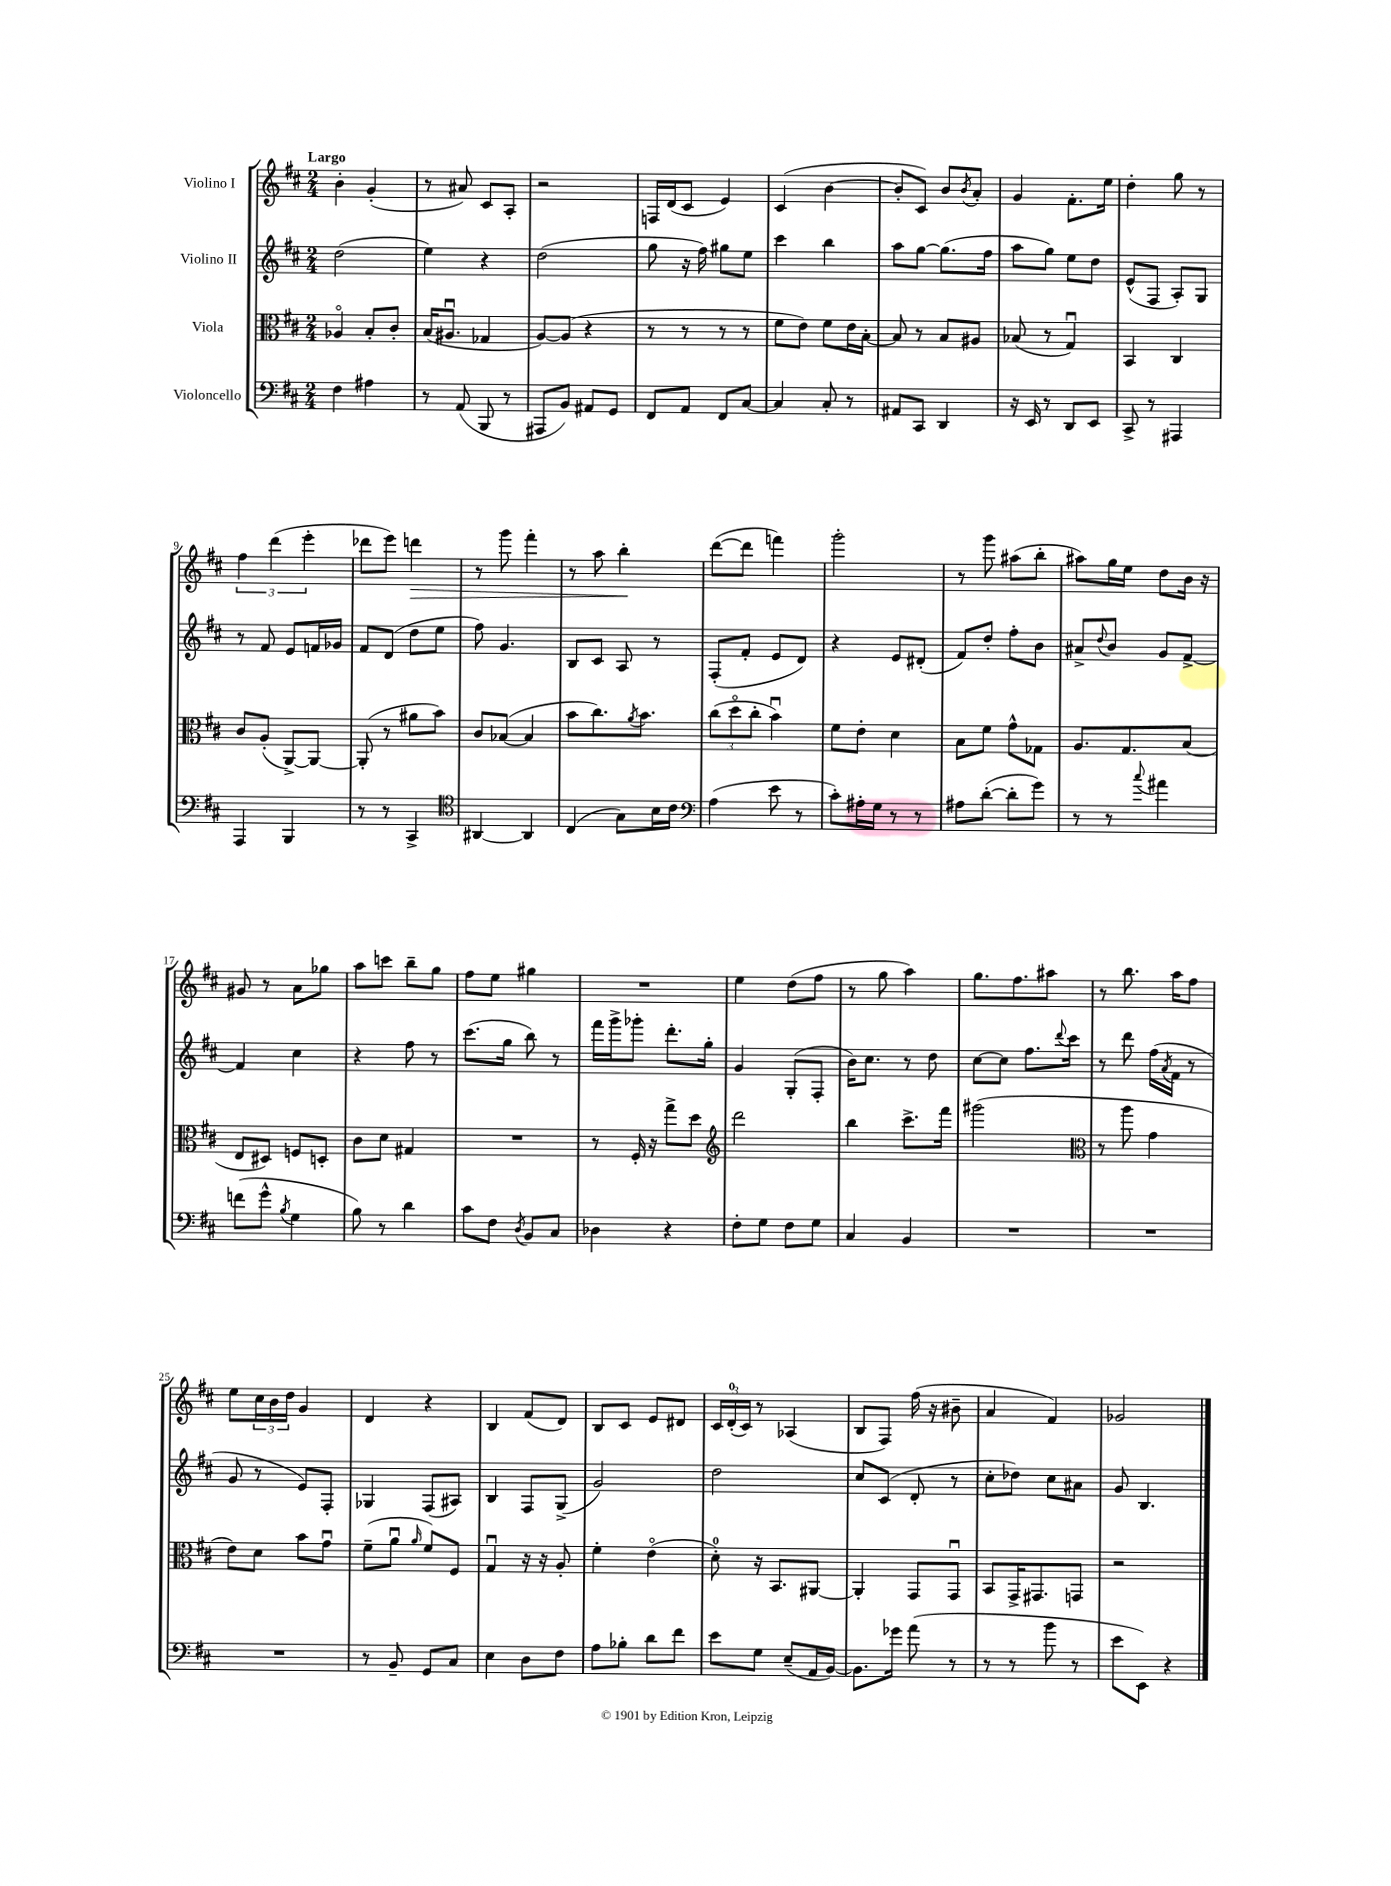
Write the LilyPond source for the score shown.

<<
\new StaffGroup <<
\new Staff = "s0" \with { instrumentName = "Violino I" } {
    \clef treble \key d \major \numericTimeSignature \time 2/4 \tempo "Largo"
    b'4-. g'4-.( |
    r8 ais'8) cis'8 a8-. |
    r2 |
    f16 d'16( cis'8 e'4) |
    cis'4( b'4~ |
    b'8-. cis'8) b'8 \acciaccatura { b'8 } a'8-. |
    g'4 fis'8.-. e''16 |
    d''4-. g''8 r8 |
    \tuplet 3/2 { fis''4 d'''4( e'''4-. } |
    des'''8 e'''8) d'''4\> |
    r8 g'''8 fis'''4-. |
    r8 a''8 b''4-.\! |
    d'''8~( d'''8 f'''4) |
    g'''2-. |
    r8 g'''8 ais''8( b''8-. |
    ais''8) g''16 e''16 d''8 b'16 r16 |
    gis'8 r8 a'8 ges''8 |
    a''8 c'''8 b''8-- g''8 |
    fis''8 e''8 gis''4 |
    R2 |
    e''4 d''8( fis''8 |
    r8 g''8 a''4) |
    g''8. fis''8. ais''8 |
    r8 b''8. a''16 fis''8 |
    e''8 \tuplet 3/2 { cis''16 b'16 d''16 } g'4 |
    d'4 r4 |
    b4 fis'8( d'8) |
    b8 cis'8 e'8 dis'8 |
    \tuplet 3/2 { cis'16 d'16-0-.( cis'16) } r8 aes4( |
    b8 fis8) fis''16( r16 bis'8-- |
    a'4 fis'4) |
    ges'2 \bar "|." |
}
\new Staff = "s1" \with { instrumentName = "Violino II" } {
    \clef treble \key d \major \numericTimeSignature \time 2/4
    d''2( |
    e''4) r4 |
    d''2( |
    g''8 r16 fis''16) gis''8 e''8 |
    cis'''4 b''4 |
    a''8 g''8~ g''8.( fis''16 |
    a''8 g''8) e''8 d''8 |
    e'8-^( fis8 a8-.) g8 |
    r8 fis'8 e'8 f'16 ges'16 |
    fis'8 d'8( d''8 e''8 |
    fis''8) g'4. |
    b8 cis'8 a8 r8 |
    fis8-.( fis'8-. e'8 d'8) |
    r4 e'8 dis'8-.( |
    fis'8) d''8-. fis''8-. b'8 |
    ais'8-> \appoggiatura { d''8 } b'8 g'8 fis'8~-> |
    fis'4 cis''4 |
    r4 fis''8 r8 |
    cis'''8.( g''16 b''8) r8 |
    fis'''16 g'''16-> ges'''8-. d'''8.-. g''16-. |
    g'4 g8-.( fis8-. |
    b'16) cis''8. r8 d''8 |
    cis''8~ cis''8 fis''8. \appoggiatura { d'''8 } cis'''16 |
    r8 d'''8 fis''16( \acciaccatura { a'8 } fis'16 r8 |
    g'8 r8 e'8) fis8-. |
    ges4 fis8( ais8) |
    b4 fis8 g8->( |
    g'2) |
    d''2 |
    cis''8 cis'8( d'8-. r8 |
    cis''8-. des''8) cis''8 ais'8 |
    g'8 b4. \bar "|." |
}
\new Staff = "s2" \with { instrumentName = "Viola" } {
    \clef alto \key d \major \numericTimeSignature \time 2/4
    aes4\flageolet b8-. cis'8-. |
    b16( ais8.\downbow ges4 |
    a8~) a8( r4 |
    r8 r8 r8 r8 |
    fis'8 e'8) fis'8 e'16 b16~-. |
    b8 r8 b8 ais8 |
    bes8( r8 g4\downbow) |
    b,4 cis4 |
    cis'8 a8-.( a,8~->) a,8~ |
    a,8-.( r8 ais'8 b'8) |
    cis'8 bes8~( bes4 |
    b'8 cis''8.) \acciaccatura { a'8 } b'8. |
    \tuplet 3/2 { cis''8( d''8\flageolet cis''8-. } b'4\downbow) |
    fis'8 e'8-. d'4 |
    b8 fis'8 g'8-^ ges8 |
    a8. g8. b8( |
    e8 dis8) f8 d8-. |
    cis'8 d'8 gis4 |
    R2 |
    r8 fis16-. r16 g''8-> d''8 |
    \clef treble d'''2 |
    b''4 cis'''8.-> fis'''16 |
    gis'''2( |
    \clef alto r8 a''8 g'4 |
    e'8) d'8 b'8 g'8\downbow |
    fis'8--( a'8\downbow \grace { a'16 } fis'8) fis8 |
    g4\downbow r16 r16 a8-. |
    fis'4-. e'4\flageolet( |
    d'8-0-.) r16 b,8. ais,8~ |
    ais,4-. g,8 g,8\downbow |
    b,8 g,16-> gis,8. g,8 |
    r2 \bar "|." |
}
\new Staff = "s3" \with { instrumentName = "Violoncello" } {
    \clef bass \key d \major \numericTimeSignature \time 2/4
    fis4 ais4 |
    r8 a,8( b,,8 r8 |
    ais,,8 b,8) ais,8 g,8 |
    fis,8 a,8 fis,8 cis8~ |
    cis4 cis8-. r8 |
    ais,8 cis,8 d,4 |
    r16 e,16 r8 d,8 e,8 |
    cis,8-> r8 ais,,4 |
    a,,4 b,,4 |
    r8 r8 cis,4-> |
    \clef tenor ais,4~ ais,4 |
    cis4( g8) b16 cis'16 |
    \clef bass a4( e'8 r8 |
    cis'8-.) ais16-. g16 r8 r8 |
    ais8 d'8~-.( d'8-. g'8) |
    r8 r8 \appoggiatura { cis''8 } ais'4 |
    f'8( g'8-^ \acciaccatura { b8 } g4 |
    b8) r8 d'4 |
    cis'8 fis8 \acciaccatura { d8 } b,8 cis8 |
    des4 r4 |
    fis8-. g8 fis8 g8 |
    cis4 b,4 |
    R2 |
    R2 |
    R2 |
    r8 b,8-- g,8 cis8 |
    e4 d8 fis8 |
    a8 bes8-. d'8 fis'8 |
    e'8 g8 e8--( a,16 b,16~) |
    b,8. ges'16 a'8( r8 |
    r8 r8 b'8 r8 |
    e'8 e,8) r4 \bar "|." |
}
>>
>>
